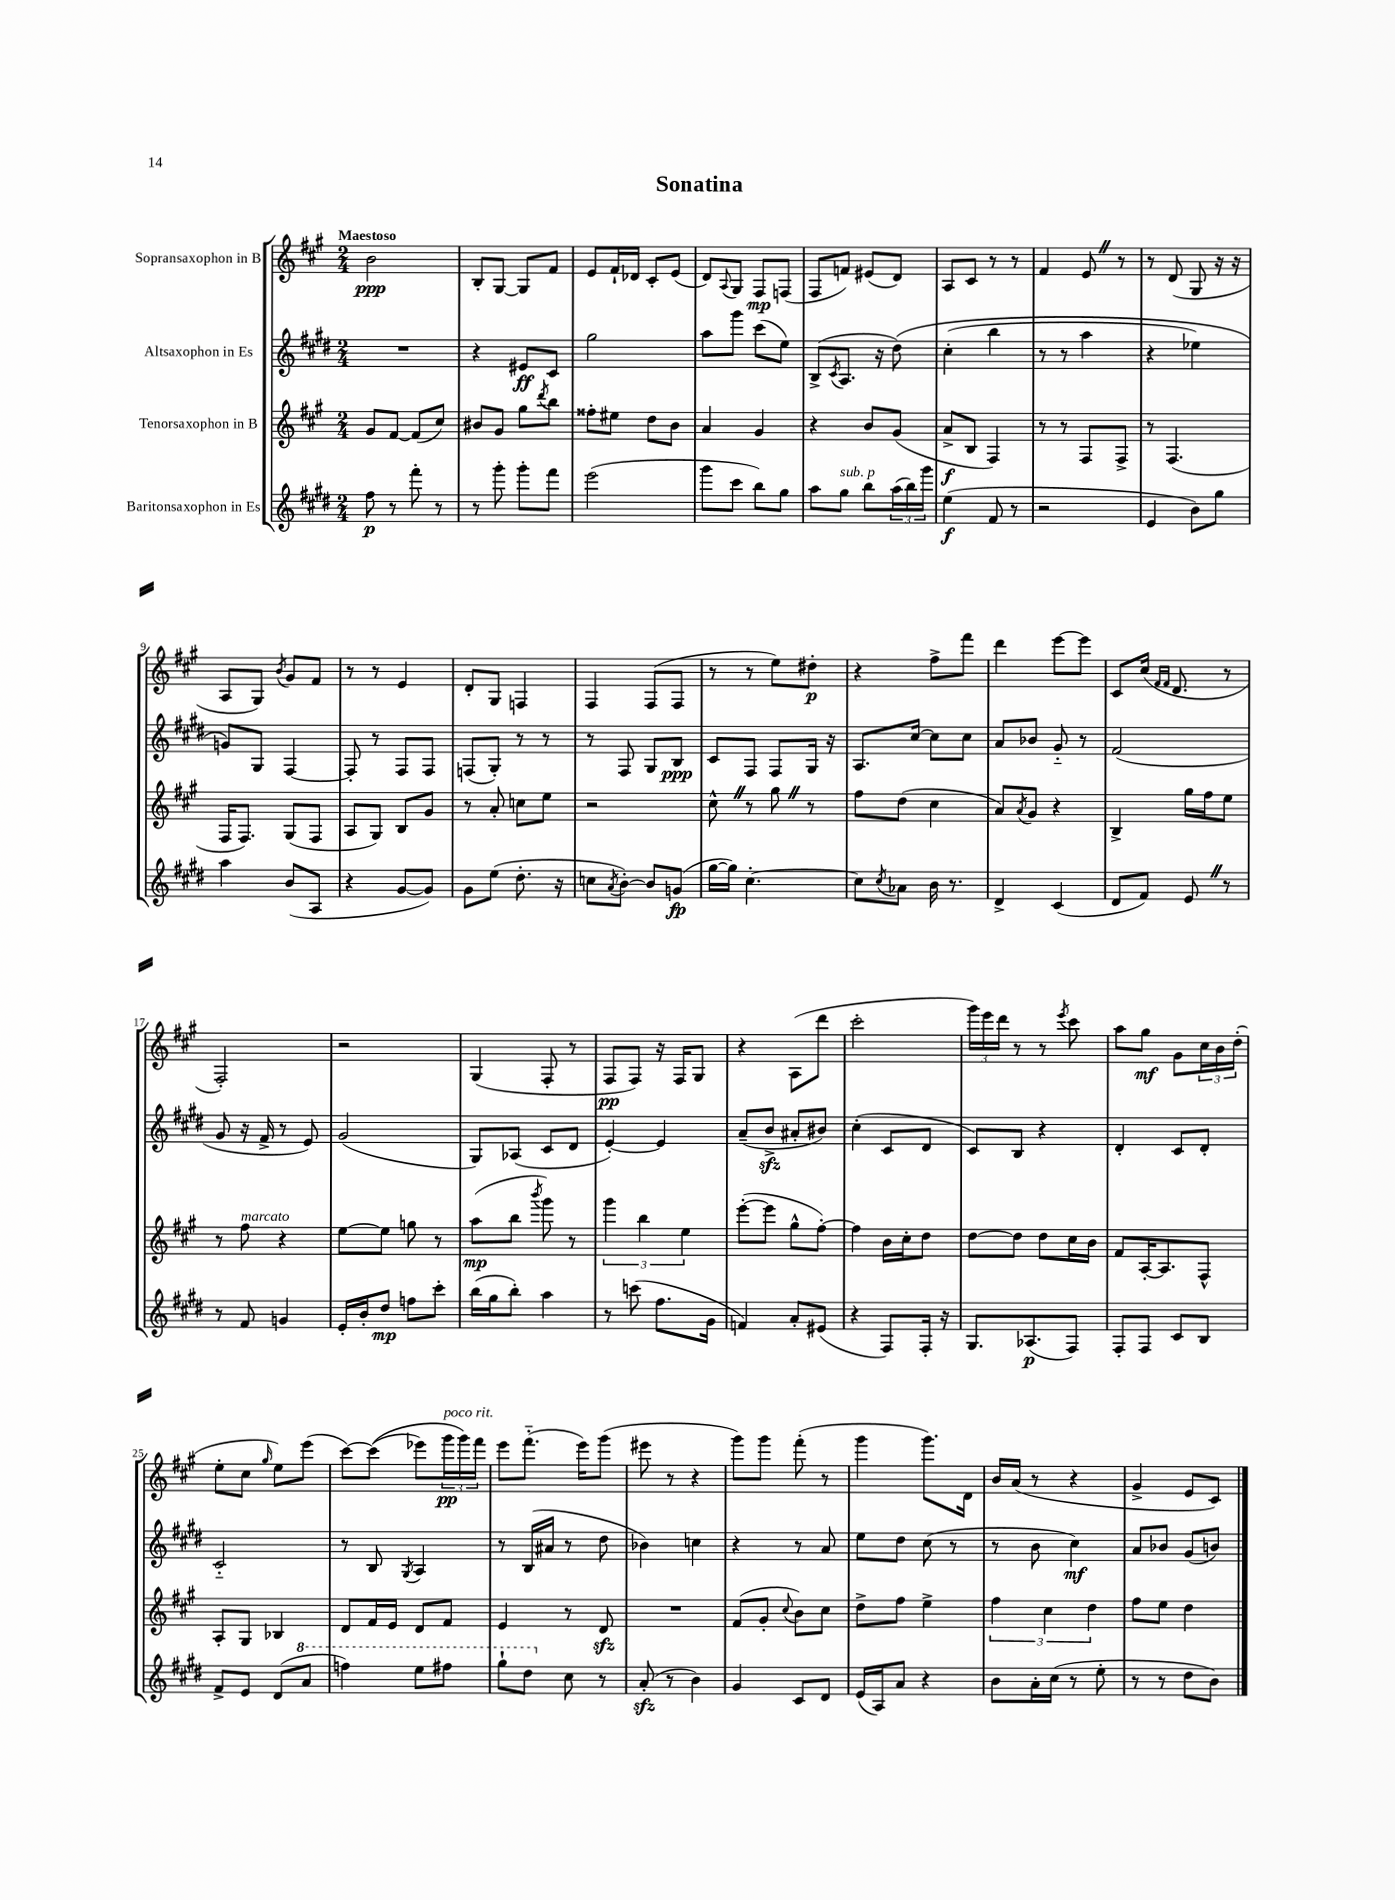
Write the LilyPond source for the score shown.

\header { title = "Sonatina" }
<<
\new StaffGroup <<
\new Staff = "s0" \with { instrumentName = "Sopransaxophon in B" } {
    \clef treble \key a \major \numericTimeSignature \time 2/4 \tempo "Maestoso"
    b'2\ppp |
    b8-. gis8~ gis8 fis'8 |
    e'8 fis'16-! des'16 cis'8-. e'8( |
    d'8) \appoggiatura { a8 } gis8 fis8\mp f8( |
    fis8 f'8) eis'8( d'8) |
    a8 cis'8 r8 r8 |
    fis'4 e'8 \once \override BreathingSign.text = \markup { \musicglyph "scripts.caesura.straight" } \breathe r8 |
    r8 d'8( gis8 r16 r16 |
    a8 gis8) \acciaccatura { b'8 } gis'8 fis'8 |
    r8 r8 e'4 |
    d'8-. gis8 f4 |
    fis4 fis8( fis8 |
    r8 r8 e''8) dis''8-.\p |
    r4 fis''8-> fis'''8 |
    d'''4 e'''8~ e'''8 |
    cis'8 cis''16( \grace { fis'16 fis'16 } d'8. r8 |
    fis2-.) |
    r2 |
    gis4( fis8-. r8 |
    fis8\pp fis8) r16 fis16 gis8 |
    r4 a8( d'''8 |
    cis'''2-. |
    \tuplet 3/2 { gis'''16) e'''16 d'''16 } r8 r8 \acciaccatura { e'''8 } cis'''8 |
    a''8 gis''8\mf gis'8 \tuplet 3/2 { cis''16 b'16 d''16-.( } |
    e''8-. cis''8 \grace { gis''16 } e''8) e'''8( |
    cis'''8~) cis'''8(\( ees'''8) \tuplet 3/2 { gis'''16\pp^\markup { \italic "poco rit." } gis'''16\) fis'''16 } |
    e'''8 fis'''8.-_( e'''16) gis'''8( |
    eis'''8 r8 r4 |
    gis'''8) gis'''8 fis'''8-.( r8 |
    gis'''4 gis'''8.) d'16 |
    b'16 a'16( r8 r4 |
    gis'4-> e'8 cis'8) \bar "|." |
}
\new Staff = "s1" \with { instrumentName = "Altsaxophon in Es" } {
    \clef treble \key e \major \numericTimeSignature \time 2/4
    R2 |
    r4 eis'8\ff cis'8 |
    gis''2 |
    a''8 gis'''8 cis'''8( e''8) |
    b8->( \acciaccatura { cis'8 } a8. r16 dis''8)\( |
    cis''4-.( b''4 |
    r8 r8 a''4 |
    r4 ees''4) |
    g'8\) gis8 fis4~ |
    fis8-. r8 fis8 fis8 |
    f8( gis8-.) r8 r8 |
    r8 fis8 gis8 b8\ppp |
    cis'8 fis8 fis8 gis16 r16 |
    a8. cis''16~ cis''8 cis''8 |
    a'8 bes'8 gis'8-_ r8 |
    fis'2( |
    gis'8 r16 fis'16-> r8 e'8) |
    gis'2( |
    gis8) aes8( cis'8 dis'8 |
    e'4~-.) e'4 |
    a'8--( b'8->\sfz ais'8-. bis'8) |
    cis''4-.( cis'8 dis'8 |
    cis'8) b8 r4 |
    dis'4-. cis'8 dis'8-. |
    cis'2-_ |
    r8 b8 \acciaccatura { gis8 } a4 |
    r8 b16( ais'16 r8 dis''8 |
    bes'4) c''4 |
    r4 r8 a'8 |
    e''8 dis''8 cis''8( r8 |
    r8 b'8 cis''4\mf) |
    a'8 bes'8 gis'8( b'8) \bar "|." |
}
\new Staff = "s2" \with { instrumentName = "Tenorsaxophon in B" } {
    \clef treble \key a \major \numericTimeSignature \time 2/4
    gis'8 fis'8~ fis'8( cis''8) |
    bis'8 gis'8 gis''8 \acciaccatura { d'''8 } b''8 |
    fisis''8-. eis''8 d''8 b'8 |
    a'4 gis'4 |
    r4 b'8 gis'8( |
    a'8->\f b8 fis4) |
    r8 r8 fis8 fis8-> |
    r8 fis4.( |
    fis16 fis8.) gis8( fis8 |
    a8 gis8) b8 gis'8 |
    r8 a'8-. c''8 e''8 |
    r2 |
    cis''8-^ \once \override BreathingSign.text = \markup { \musicglyph "scripts.caesura.straight" } \breathe r8 gis''8 \once \override BreathingSign.text = \markup { \musicglyph "scripts.caesura.straight" } \breathe r8 |
    fis''8 d''8( cis''4 |
    a'8) \acciaccatura { a'8 } gis'8 r4 |
    b4-> gis''16 fis''16 e''8 |
    r8 fis''8^\markup { \italic "marcato" } r4 |
    e''8~ e''8 g''8 r8 |
    a''8\mp( b''8 \acciaccatura { b'''8 } gis'''8) r8 |
    \tuplet 3/2 { gis'''4 b''4 e''4 } |
    e'''8~-.( e'''8 gis''8-^ fis''8~-.) |
    fis''4 b'16 cis''16-. d''8 |
    d''8~ d''8 d''8 cis''16 b'16 |
    fis'8 a16~-. a8. fis8-^ |
    a8-. gis8 bes4 |
    d'8 fis'16 e'16 d'8 fis'8 |
    e'4 r8 d'8\sfz |
    R2 |
    fis'8( gis'8-. \appoggiatura { cis''8 } b'8) cis''8 |
    d''8-> fis''8 e''4-> |
    \tuplet 3/2 { fis''4 cis''4 d''4 } |
    fis''8 e''8 d''4 \bar "|." |
}
\new Staff = "s3" \with { instrumentName = "Baritonsaxophon in Es" } {
    \clef treble \key e \major \numericTimeSignature \time 2/4
    fis''8\p r8 fis'''8-. r8 |
    r8 gis'''8-. gis'''8-. fis'''8 |
    e'''2( |
    gis'''8 cis'''8 b''8) gis''8 |
    a''8 gis''8^\markup { \italic "sub. p" } b''8 \tuplet 3/2 { a''16( b''16) gis'''16 } |
    e''4\f( fis'8 r8 |
    r2 |
    e'4 b'8) gis''8 |
    a''4 b'8( a8 |
    r4 gis'8~ gis'8) |
    gis'8 e''8( dis''8.-. r16 |
    c''8 \acciaccatura { a'8 } b'8~-.) b'8 g'8\fp( |
    gis''16~ gis''16) cis''4.~-. |
    cis''8 \acciaccatura { cis''8 } aes'8 b'16 r8. |
    dis'4-> cis'4( |
    dis'8 fis'8) e'8 \once \override BreathingSign.text = \markup { \musicglyph "scripts.caesura.straight" } \breathe r8 |
    r8 fis'8 g'4 |
    e'16-. b'16-. dis''8\mp f''8 cis'''8-. |
    b''16( gis''16 b''8-.) a''4 |
    r8 c'''8( fis''8. gis'16 |
    f'4) a'8-. eis'8( |
    r4 fis8) fis16-. r16 |
    gis8. aes8.\p( fis8) |
    fis8-. fis8 cis'8 b8 |
    fis'8-> e'8 dis'8( \ottava #1 a''8 |
    f'''4) e'''8 fis'''8 |
    gis'''8-! dis'''8 \ottava #0 cis''8 r8 |
    a'8-.\sfz( r8 b'4) |
    gis'4 cis'8 dis'8 |
    e'16( a16) a'8 r4 |
    b'8 a'16-. cis''16( r8 e''8-. |
    r8 r8 dis''8 b'8) \bar "|." |
}
>>
>>
